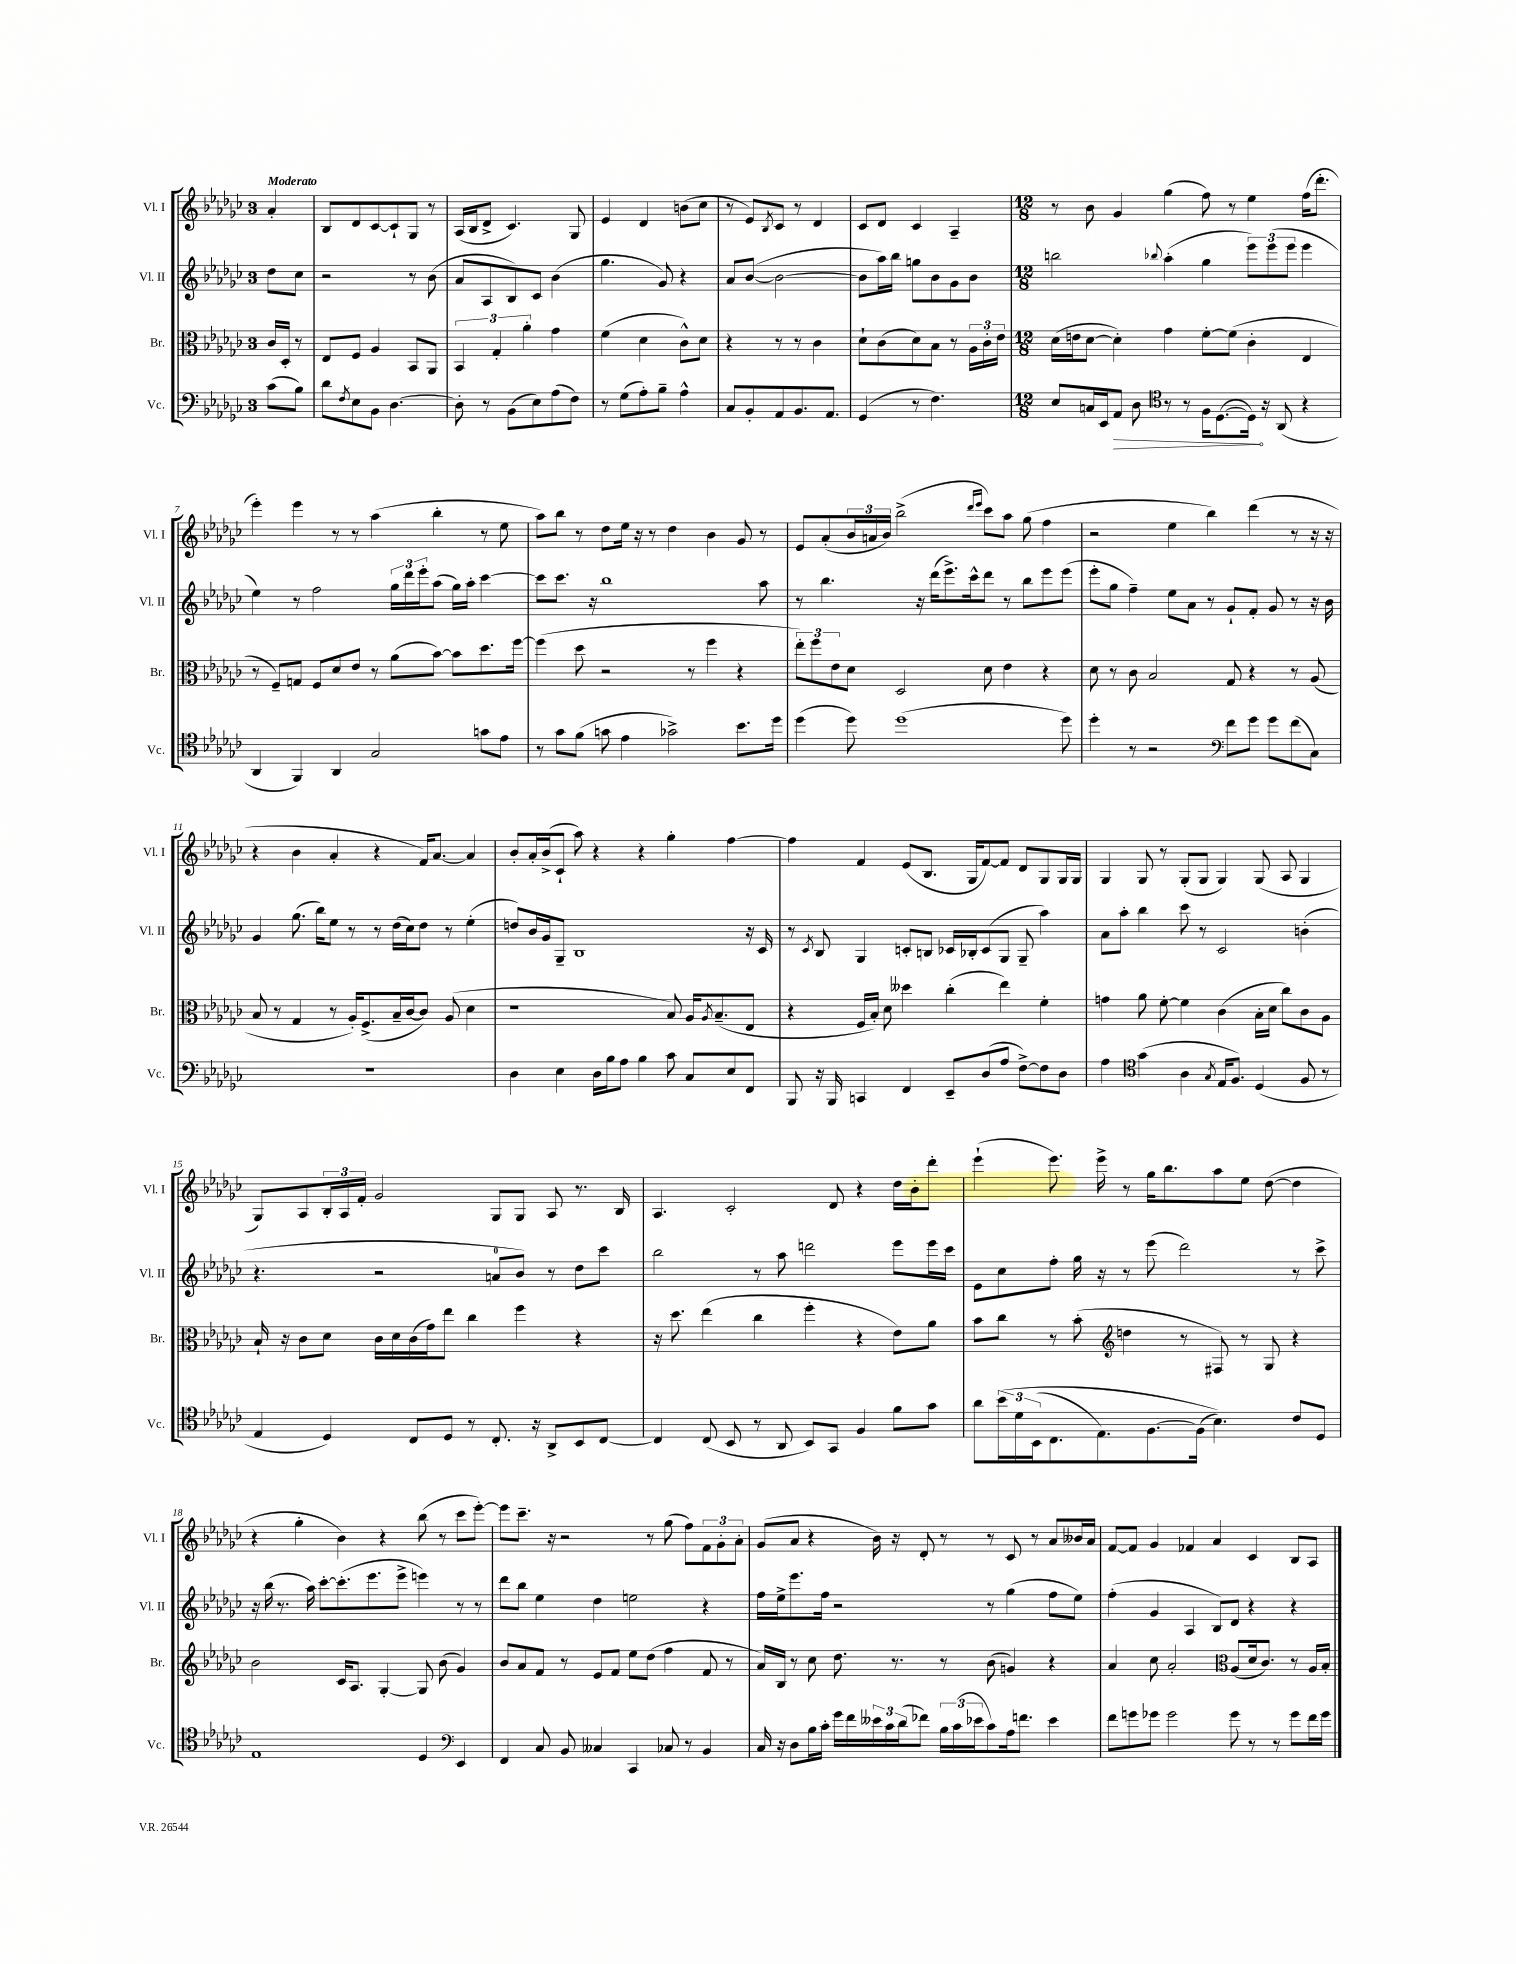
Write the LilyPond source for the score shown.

<<
\new StaffGroup <<
\new Staff = "s0" \with { instrumentName = "Vl. I" shortInstrumentName = "Vl. I" } {
    \clef treble \key ges \major \once \override Staff.TimeSignature.style = #'single-digit \time 3/4 \partial 4 \tempo "Moderato"
    aes'4-. |
    bes8 des'8 ces'8~ ces'8-! ges8 r8 |
    aes16( bes16 des'8-> ces'4.) ges8 |
    ees'4 des'4 b'8( ces''8 |
    r8 ees'8) \acciaccatura { bes8 } ces'8 r8 des'4 |
    ces'8 des'8 ces'4 aes4-- |
    \numericTimeSignature \time 12/8 r8 bes'8 ges'4 ges''4( f''8) r8 ees''4 f''16( des'''8.-. |
    ees'''4-.) ees'''4 r8 r8 aes''4( bes''4-. r8 ees''8 |
    aes''8) bes''8 r8 des''8 ees''16 r16 r8 des''4 bes'4 ges'8 r8 |
    ees'8 aes'8-.( \tuplet 3/2 { bes'16 a'16 bes'16) } bes''2->( \grace { des'''16 ees'''16 } ces'''8) aes''8 ges''8( f''4 |
    r2 ees''4 bes''4) des'''4( r8 r16 r16 |
    r4 bes'4 aes'4-. r4 f'16) aes'8.~ aes'4 |
    bes'8-. aes'16-. bes'16->( ces'8-! aes''8) r4 r4 ges''4-. f''4~ |
    f''4 f'4 ees'8( bes8. ges16 f'8~) f'8 des'8 ges8 ges16 ges16 |
    ges4 ges8 r8 ges8-.( ges8 ges4) ges8( aes8 ges4 |
    ges8) aes8 \tuplet 3/2 { bes16-. aes16 f'16-. } ges'2 ges8 ges8 aes8 r8. bes16 |
    aes4. ces'2-. des'8 r4 des''16 bes'16-. des'''8-. |
    ees'''4-!( ees'''8.) ees'''16-> r8 ges''16 bes''8. aes''8 ees''8 des''8~( des''4 |
    r4 ges''4-. bes'4) r4 bes''8( r8 ces'''8 ees'''8~-.) |
    ees'''8 ces'''8.-- r16 r2 r8 ges''8( f''8) \tuplet 3/2 { f'8 ges'8-. aes'8-. } |
    ges'8( aes'8 r4 bes'16) r16 des'8-. r8 r8 ces'8 r8 aes'8 beses'16 aes'16 |
    f'8~ f'8 ges'4 fes'4 aes'4 ces'4 bes8 aes8 \bar "|." |
}
\new Staff = "s1" \with { instrumentName = "Vl. II" shortInstrumentName = "Vl. II" } {
    \clef treble \key ges \major \once \override Staff.TimeSignature.style = #'single-digit \time 3/4 \partial 4
    des''8 ces''8 |
    r2 r8 bes'8( |
    aes'8 aes8 bes8) ces'8 bes'4( |
    ges''4. ges'8) r4 |
    aes'8 bes'8~( bes'2~ |
    bes'8 aes''16) bes''16 g''8 bes'8 ges'8 bes'8 |
    \numericTimeSignature \time 12/8 b''2 \appoggiatura { bes''8 } aes''4-.( ges''4 \tuplet 3/2 { ees'''8) ees'''8( ees'''8 } ees'''4 |
    ees''4) r8 f''2 \tuplet 3/2 { ges''16 des'''16 ees'''16-. } aes''8( ges''16) aes''16-. ces'''4~ |
    ces'''8 ces'''8. r16 bes''1 aes''8 |
    r8 bes''4. r16 des'''16( ees'''8.->) ces'''16-^ des'''8 r8 bes''8 ees'''8 ees'''8( |
    ees'''8-. ges''8 f''4--) ees''8 aes'8 r8 ges'8-! f'8-. ges'8 r8 r16 bes'16 |
    ges'4 ges''8.( bes''16) ees''8 r8 r8 des''16( ces''16) des''8 r8 ees''4-.( |
    d''8) bes'16 ges'16 ges8-- bes1 r16 ces'16 |
    r8 \acciaccatura { ces'8 } bes8 ges4 c'8-. b8 ces'16 bes16-. ces'8( ges8 ges8-- aes''4) |
    aes'8 aes''8-. bes''4 ces'''8 r8 ces'2 b'4-.( |
    r4. r2 a'8-0 bes'8) r8 des''8 ces'''8 |
    bes''2 r8 aes''8 d'''2 ees'''8 ees'''16 ces'''16 |
    ees'8 ces''8 f''8-. ges''16 r16 r8 ees'''8( des'''2) r8 ces'''8-> |
    r16 bes''16( r8. aes''16) ces'''8~-. ces'''8.-.( ees'''8. ees'''8-> e'''4) r8 r8 |
    des'''8 bes''8 ees''4 des''4 e''2 r4 |
    f''16 ees''16-> ees'''8. f''16 r2 r8 ges''4( f''8 ees''8) |
    f''4-.( ges'4 aes4 bes8) des'8 r4 r4 \bar "|." |
}
\new Staff = "s2" \with { instrumentName = "Br." shortInstrumentName = "Br." } {
    \clef alto \key ges \major \once \override Staff.TimeSignature.style = #'single-digit \time 3/4 \partial 4
    ces'16 des16-. r8 |
    ees8 f8 aes4 bes,8 aes,8 |
    \tuplet 3/2 { bes,4 ges4-. aes'4-. } ges'4 |
    f'4( des'4 ces'8-^) des'8 |
    r4 r8 r8 ces'4 |
    des'8-! ces'8( des'8) bes8 r8 \tuplet 3/2 { aes16 ces'16-. ees'16 } |
    \numericTimeSignature \time 12/8 des'16( e'16 des'8~ des'4-.) ges'4 f'8~-. f'8( ces'4-. ees4 |
    r8 f8--) g8 f8 des'8 ees'8 r8 aes'8( bes'8~) bes'8 des''8. f''16~ |
    f''4( des''8 r2 r8 f''4 r4 |
    \tuplet 3/2 { ees''8-.) f''8 ees'8 } des'8 des2 des'8 ees'4 r4 |
    des'8 r8 ces'8 bes2 ges8 r4 r8 aes8( |
    bes8 r8 ges4 r8 aes16-.) f8.->( bes16-- ces'16~ ces'8) aes8( des'4 |
    r1 bes8) aes16 \acciaccatura { aes8 } bes8.--( ees8 |
    r4 f16 bes16-.) des'8 deses''4 ces''4-.( ees''4) f'4-. |
    g'4 aes'8 f'8~-. f'4 ces'4( bes16-. des'16 ces''8) ces'8 aes8 |
    bes16-! r16 ces'8 des'8 ces'16 des'16 ces'16( ges'16) ees''8 ces''4 f''4 r4 |
    r16 des''8. ees''4( ces''4 f''4-. r4 ees'8) aes'8 |
    bes'8 ces''8 r8 bes'8-.( d''4 r8 fis8) r8 ges8 r4 |
    \clef treble bes'2 ces'16 aes8. ges4~-. ges8 bes'8( ges'4) |
    bes'8 aes'8 f'8 r8 ees'8 f'8 ees''8 des''8( f''4 f'8 r8 |
    aes'16) bes16 r8 ces''8 des''8. r8. r8 bes'8( g'4) r4 |
    aes'4 ces''8 aes'2-. \clef alto aes8( des'16 ces'8.) r8 aes16 bes16-. \bar "|." |
}
\new Staff = "s3" \with { instrumentName = "Vc." shortInstrumentName = "Vc." } {
    \clef bass \key ges \major \once \override Staff.TimeSignature.style = #'single-digit \time 3/4 \partial 4
    ces'8( bes8) |
    des'8 \acciaccatura { f8 } ees8 bes,8 des4.~ |
    des8-. r8 bes,8( ees8) aes8( f8) |
    r8 ges8( aes8-.) bes8-- aes4-^ |
    ces8 bes,8-. aes,8 bes,8. aes,8. |
    ges,4( r8 f4.) |
    \numericTimeSignature \time 12/8 ees8 c16 ees,16 \once \override Hairpin.circled-tip = ##t aes,8\> des8 r8 r8 f16 des8.~( des16\!) r16 aes,8( r4 |
    \clef tenor aes,4 f,4) aes,4 ges2 g'8 ees'8 |
    r8 ges'8 f'8( g'8 ees'4 ges'2->) bes'8. des''16 |
    des''4( des''8) des''1( des''8) |
    des''4-. r8 r2 \clef bass f'8 ges'8 ges'8 f'8( ces8) |
    R1. |
    des4 ees4 des16 bes16 aes8 bes4 ces'8 ces8 ees8 f,8 |
    bes,,8 r16 bes,,16 c,4 f,4 ees,8-- des8( aes8 f8~->) f8 des8 |
    aes4 \clef tenor ges'4( aes4 \acciaccatura { ges8 } ees16 f8.) des4( f8 r8 |
    ees4 des4) ces8 des8 r8 ces8.-. r16 aes,8-> bes,8 ces8~ |
    ces4 ces8( bes,8 r8 aes,8 bes,8) ges,8 f4 f'8 ges'8 |
    aes'8 \tuplet 3/2 { bes'16\( des'16 bes,16( } ces8. ees8.) f8.~ f16( bes4.)\) ces'8 des8 |
    ees1 des4 \clef bass ees,4 |
    f,4 ces8 bes,8 ceses4 ces,4 ces8 r8 bes,4 |
    ces16 r16 des8 bes16 ces'16-. ges'16 f'16 \tuplet 3/2 { eeses'16 ces'16 des'16( } fes'8) \tuplet 3/2 { bes16 ces'16( ees'16 } ces'8) aes16 f'8. ees'4 |
    f'8 g'8 ges'8 ges'2 ges'8 r8 r8 ges'8 f'16 ges'16 \bar "|." |
}
>>
>>
